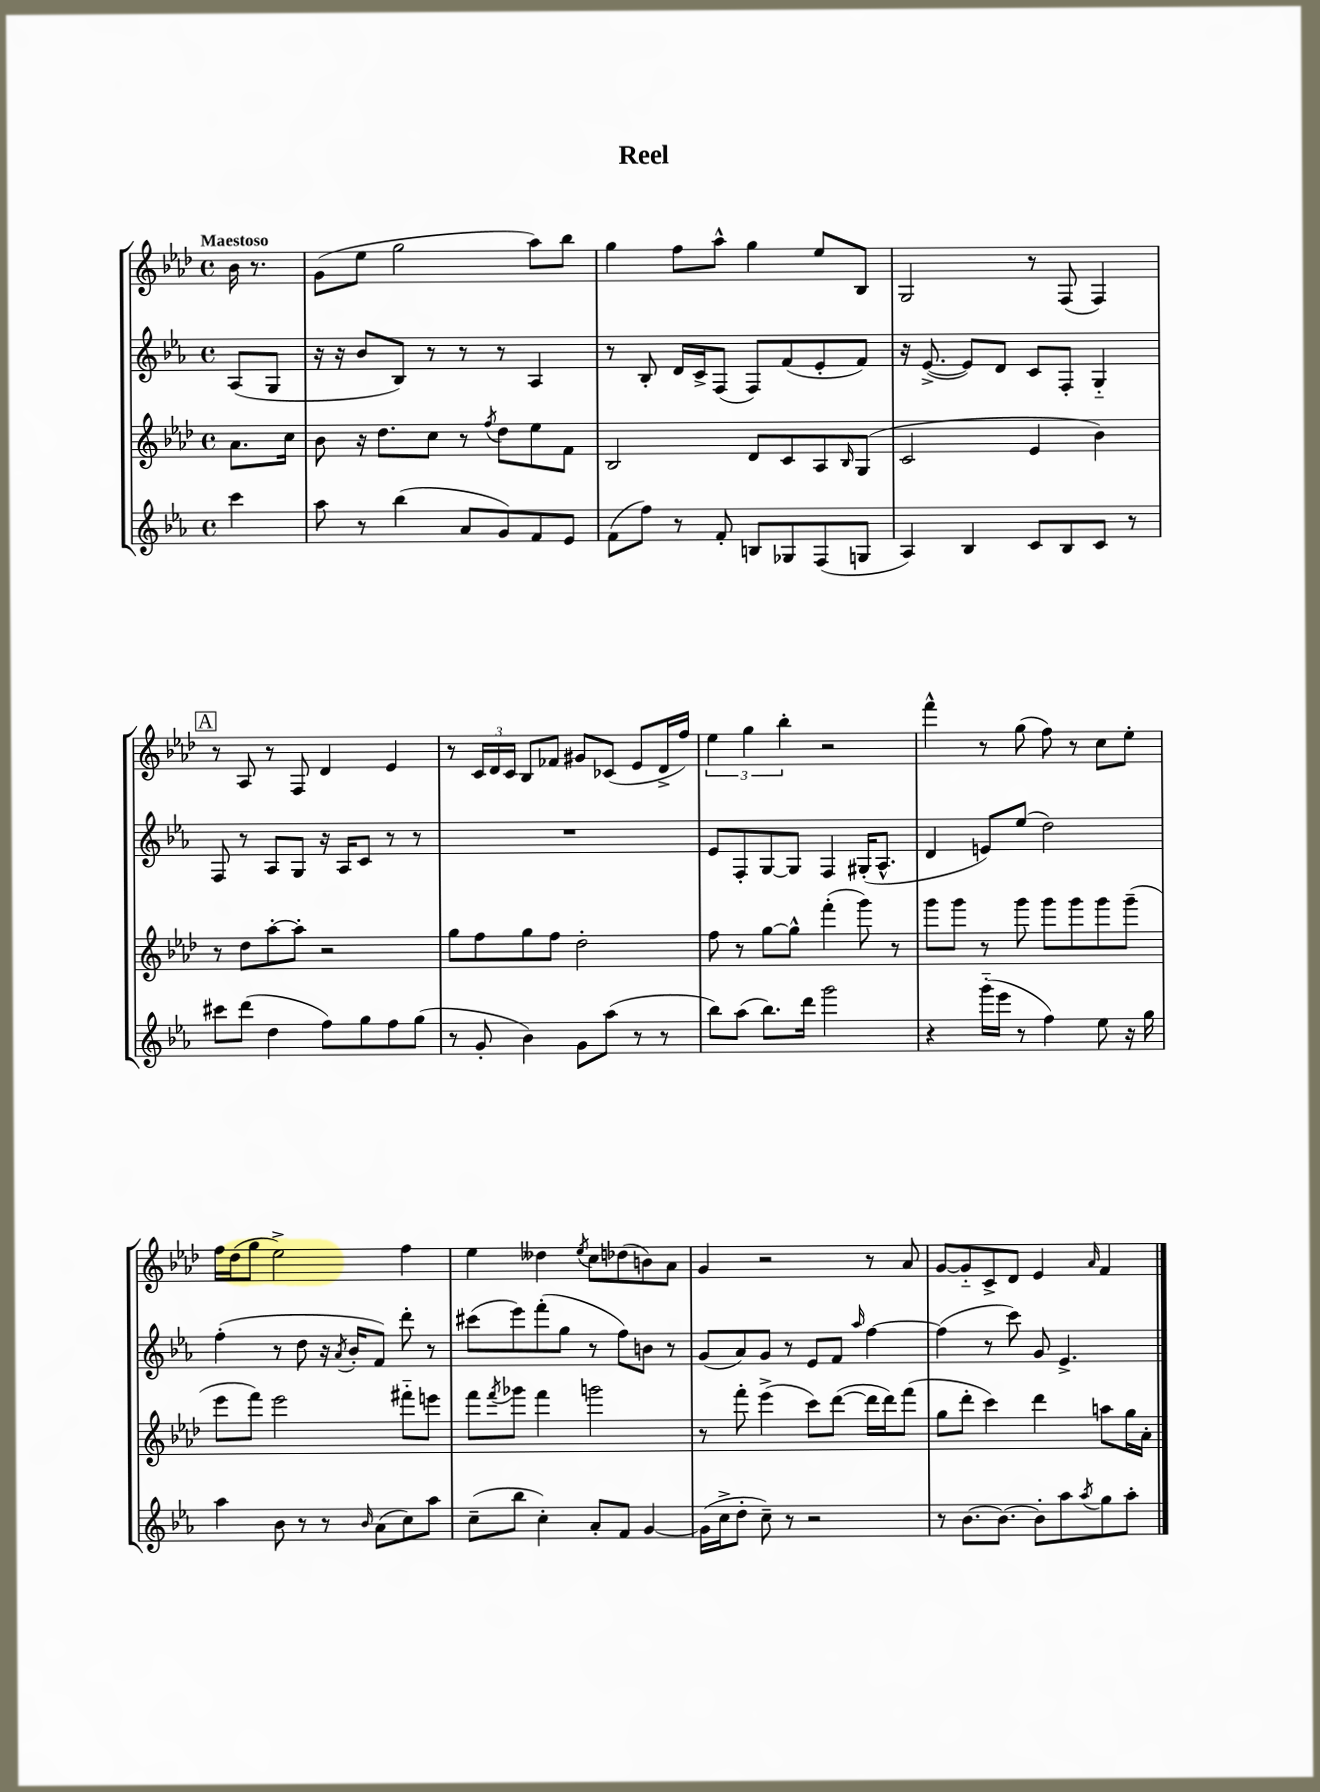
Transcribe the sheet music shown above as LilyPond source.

\header { title = "Reel" }
<<
\new StaffGroup <<
\new Staff = "s0" {
    \clef treble \key aes \major \defaultTimeSignature \time 4/4 \partial 4 \tempo "Maestoso"
    bes'16 r8. |
    g'8( ees''8 g''2 aes''8) bes''8 |
    g''4 f''8 aes''8-^ g''4 ees''8 bes8 |
    g2 r8 f8( f4) |
    \mark \markup { \box "A" } r8 aes8 r8 f8 des'4 ees'4 |
    r8 \tuplet 3/2 { c'16 des'16 c'16 } bes8 fes'8 gis'8 ces'8( ees'8 des'16-> f''16) |
    \tuplet 3/2 { ees''4 g''4 bes''4-. } r2 |
    f'''4-^ r8 g''8( f''8) r8 c''8 ees''8-. |
    f''16 des''16( g''8 ees''2->) f''4 |
    ees''4 deses''4 \acciaccatura { ees''8 } c''8 des''8( b'8) aes'8 |
    g'4 r2 r8 aes'8 |
    g'8~ g'8-_ c'8-> des'8 ees'4 \grace { aes'16 } f'4 \bar "|." |
}
\new Staff = "s1" {
    \clef treble \key ees \major \defaultTimeSignature \time 4/4 \partial 4
    aes8( g8 |
    r16 r16 bes'8 bes8) r8 r8 r8 aes4 |
    r8 bes8-. d'16 c'16-> f8( f8) f'8( ees'8-. f'8) |
    r16 ees'8.~->( ees'8) d'8 c'8 f8-. g4-_ |
    \mark \markup { \box "A" } f8 r8 aes8 g8 r16 aes16 c'8 r8 r8 |
    R1 |
    ees'8 f8-. g8~ g8 f4 gis16-.( aes8.-^ |
    d'4 e'8) ees''8( d''2) |
    f''4-.( r8 d''8 r16 \acciaccatura { aes'8 } bes'16-. f'8) d'''8-. r8 |
    cis'''8( ees'''8) f'''8-.( g''8 r8 f''8) b'8 r8 |
    g'8( aes'8) g'8 r8 ees'8 f'8 \grace { aes''16 } f''4~ |
    f''4( r8 c'''8) g'8 ees'4.-> \bar "|." |
}
\new Staff = "s2" {
    \clef treble \key aes \major \defaultTimeSignature \time 4/4 \partial 4
    aes'8. c''16 |
    bes'8 r16 des''8. c''8 r8 \acciaccatura { f''8 } des''8 ees''8 f'8 |
    bes2 des'8 c'8 aes8 \grace { bes16 } g8( |
    c'2 ees'4 bes'4) |
    \mark \markup { \box "A" } r8 des''8 aes''8~-. aes''8-. r2 |
    g''8 f''8 g''8 f''8 des''2-. |
    f''8 r8 g''8~ g''8-^ f'''4-.( g'''8) r8 |
    g'''8 g'''8 r8 g'''8 g'''8 g'''8 g'''8 g'''8--( |
    ees'''8 f'''8) ees'''2 fis'''8-_ e'''8 |
    f'''8 \acciaccatura { f'''8 } ges'''8 f'''4 g'''2 |
    r8 f'''8-. ees'''4->( c'''8) des'''8~( des'''16 des'''16) f'''8( |
    g''8 des'''8-. c'''4) des'''4 a''8 g''16 aes'16-. \bar "|." |
}
\new Staff = "s3" {
    \clef treble \key ees \major \defaultTimeSignature \time 4/4 \partial 4
    c'''4 |
    aes''8 r8 bes''4( aes'8 g'8) f'8 ees'8 |
    f'8( f''8) r8 f'8-. b8 ges8 f8( g8 |
    aes4) bes4 c'8 bes8 c'8 r8 |
    \mark \markup { \box "A" } cis'''8 d'''8( d''4 f''8) g''8 f''8 g''8( |
    r8 g'8-. bes'4) g'8 aes''8( r8 r8 |
    bes''8) aes''8( bes''8.) d'''16 g'''2 |
    r4 g'''16-_( ees'''16 r8 f''4) ees''8 r16 g''16 |
    aes''4 bes'8 r8 r8 \grace { bes'16 } aes'8( c''8) aes''8 |
    c''8--( bes''8 c''4-.) aes'8-. f'8 g'4~ |
    g'16( c''16-> d''8-. c''8--) r8 r2 |
    r8 bes'8.~ bes'8.~ bes'8-. aes''8 \acciaccatura { aes''8 } g''8 aes''8-. \bar "|." |
}
>>
>>
\layout { \context { \Score \remove "Bar_number_engraver" } }
